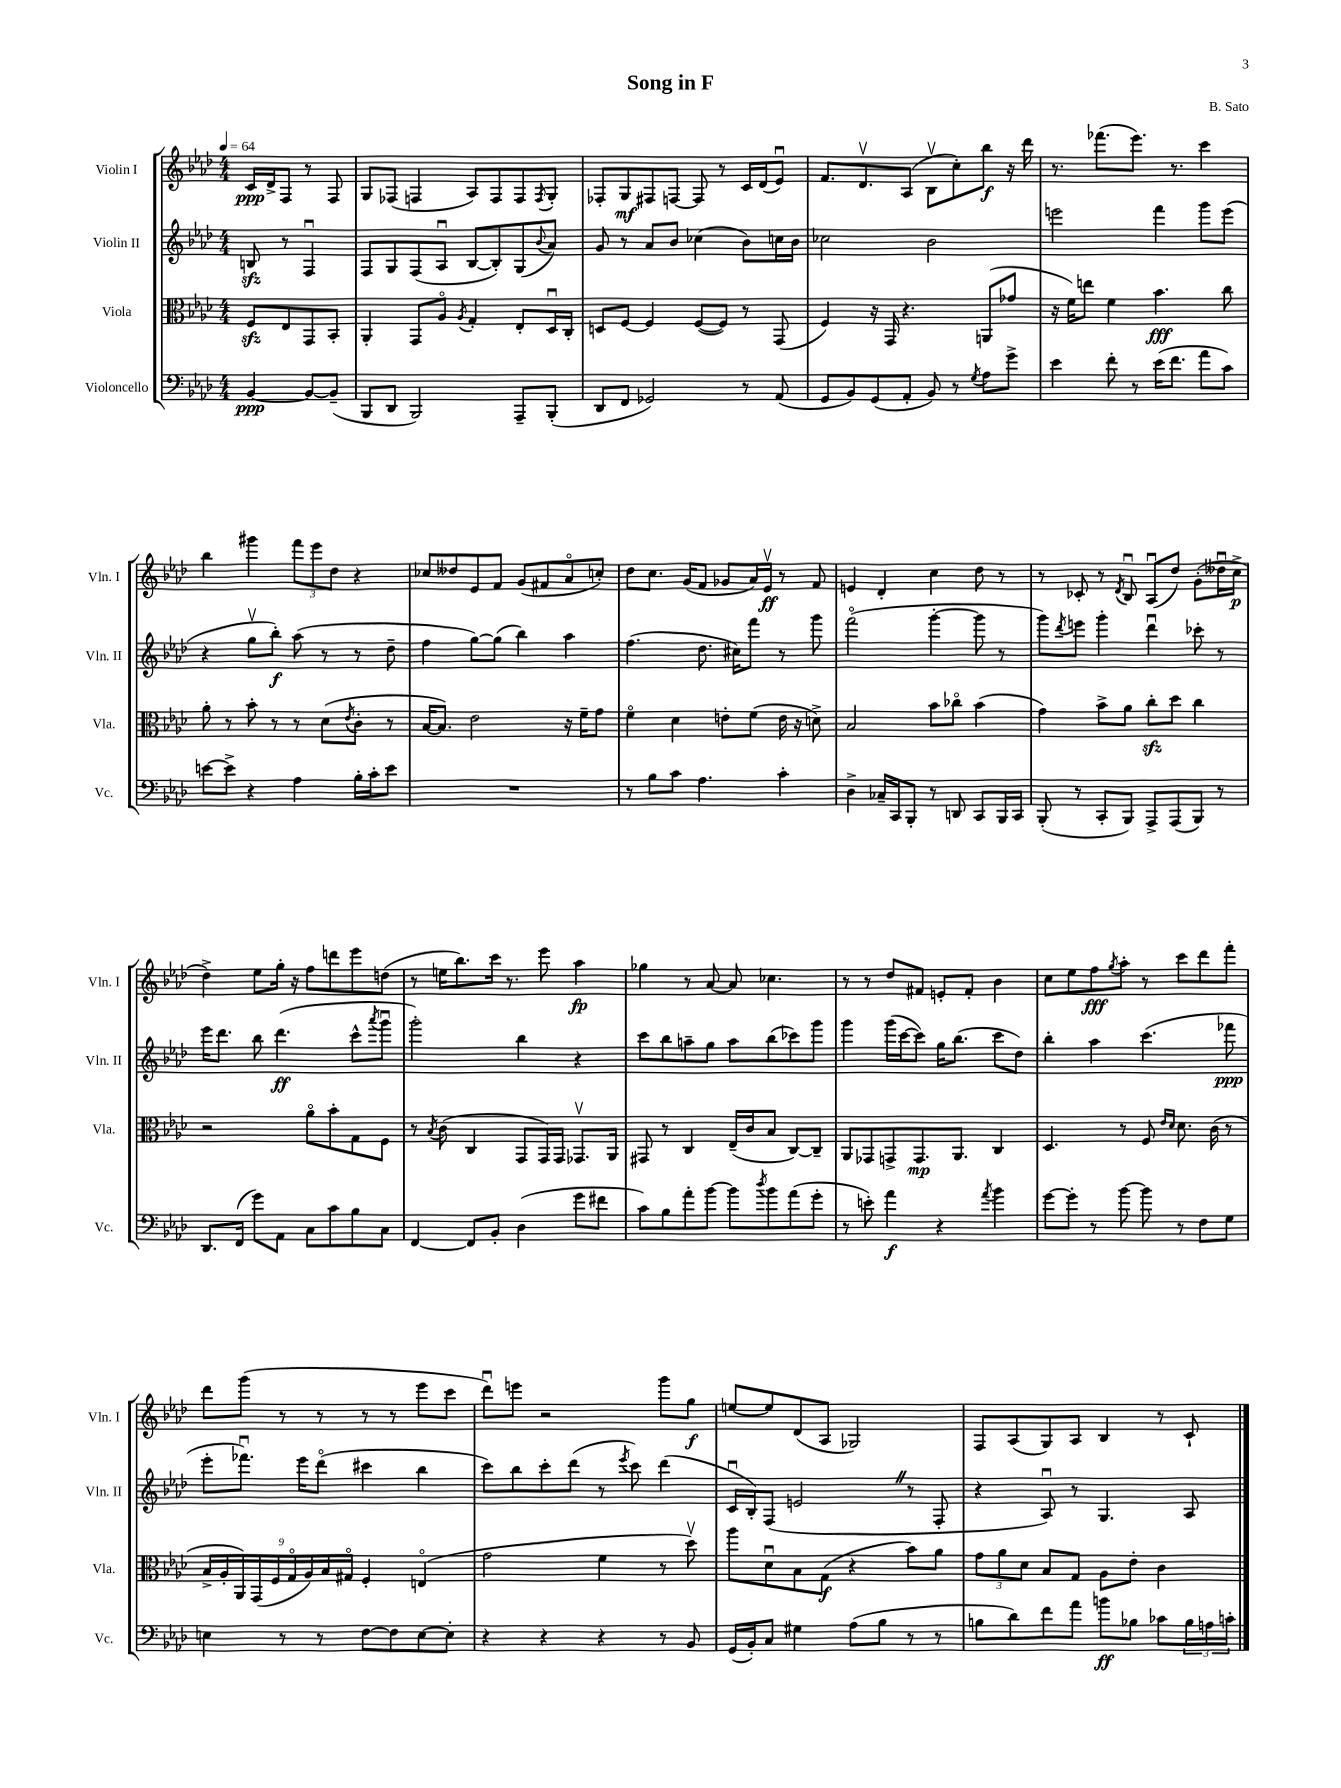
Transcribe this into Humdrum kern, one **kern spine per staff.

**kern	**kern	**kern	**kern
*staff4	*staff3	*staff2	*staff1
*clefF4	*clefC3	*clefG2	*clefG2
*k[b-e-a-d-]	*k[b-e-a-d-]	*k[b-e-a-d-]	*k[b-e-a-d-]
*M4/4	*M4/4	*M4/4	*M4/4
*MM64	*MM64	*MM64	*MM64
[4BB-/	8F/L	8B/	16c/LL
.	.	.	16d-^/J
.	8E-/	8r	8F/J
8BB-/_L	8GG/	4Fu/	8r
(8BB-~/]J	8BB-'/J	.	8F/
=	=	=	=
8BBB-/L	4AA-'/	8F/L	8G/L
8DD-/J	.	8G/	(8F-/J
2BBB-/)	8GG/L	(8F/	4F/
.	8A-o/J	8A-u/J	.
.	8qA-/	.	.
.	4G'/	[8B-/L	8A-/L)
.	.	8B-'/])	8F/
8AAA-~/L	8E-'/L	(8G/	8F/
.	.	8qqb-/	8qF/
(8BBB-'/J	16D-u/L	8a-/J)	8G'/J
.	16C'/JJ	.	.
=	=	=	=
8DD-/L	8D/L	8g/	8F-'/L
8FF/J	[8F/J	8r	8G/
2GG-/)	4F/]	8a-/L	8F#/
.	.	8b-/J	[8F/J
.	([8F/L	(4cc-\	8F/]
.	8F/]J)	.	8r
8r	8r	8b-\L)	16c/LL
.	.	.	(16d-/J
(8AA-/	(8GG/	16cc\L	8e-u/J)
.	.	16b-\JJ	.
=	=	=	=
8GG/L	4F/)	2cc-\	8.f/L
8BB-/)	.	.	.
.	.	.	8.d-v/
(8GG/	16r	.	.
.	16GG/	.	.
8AA-'/J	4.r	.	(8A-/J
8BB-/)	.	2b-\	8B-v\L
8r	.	.	8cc'\)
8qG/	.	.	.
8A-\L	(8AA/L	.	8bb-\J
8g^\J	8g-/J	.	16r
.	.	.	16ddd-\
=	=	=	=
4e-\	16r	2eee\	8.r
.	16f\LK)	.	.
.	8ee\J	.	.
.	.	.	(8.fff-\L
8f'\	4f\	.	.
8r	.	.	8.eee-\J)
(16e-\LK	4.b-\	4fff\	.
8.f\J	.	.	8.r
8a-\L	.	8ggg\L	4ccc\
8c\J)	8cc\	(8eee\J	.
=	=	=	=
[8e\L	8a-'\	4r	4bb-\
8e^\]J	8r	.	.
4r	8b-'\	8ggv\L	4ggg#\
.	8r	8bb-'\J)	.
4A-\	8r	(8aa-\	12fff\L
.	.	.	12eee-\
.	(8d-\L	8r	.
.	.	.	12dd-\J
.	8qe-/	.	.
16B-'\LL	8c'\J	8r	4r
16c'\J	.	.	.
8e\J	8r	8dd-~\	.
=	=	=	=
1r	[16B-/LK	4ff\	8cc-/L
.	8.B-/]J)	.	.
.	.	.	8dd--/
.	2e-\	[8gg\L)	8e-/
.	.	(8gg\]J	8f/J
.	.	4bb-\)	(8g/L
.	.	.	8f#/
.	16r	4aa-\	8a-o/
.	16f~\LK	.	.
.	8g\J	.	8cc'/J)
=	=	=	=
8r	4fo\	(4.ff\	8dd-\L
8B-\L	.	.	8.cc\J
8c\J	4d-\	.	.
.	.	.	(16g/LK
4.A-\	.	8.dd-\	8f/J
.	8e'\L	.	8g-/L
.	.	16cc#\LK)	.
.	(8f\J	8fff\J	16a-/L)
.	.	.	16e-v/JJ
4c'\	16e\	8r	8r
.	16r	.	.
.	8d^\)	8ggg\	8f/
=	=	=	=
4D-^\	2B-/	(2fffo\	4e/
16C-~/LL	.	.	4d-'/
16CC/J	.	.	.
8BBB-'/J	.	.	.
8r	8b-\L	[4ggg'\	4cc\
8DD/	8cc-o\J	.	.
8CC/L	(4b-\	8ggg\]	8dd-\
16BBB-/L	.	8r	8r
16CC/JJ	.	.	.
=	=	=	=
(8BBB-'/	4g\)	8ggg\L)	8r
.	.	8qddd-/	.
8r	.	8eee\J	8c-'/
8CC'/L	8b-^\L	4ggg'\	8r
.	.	.	8qd-/
8BBB-/J)	8a-\J	.	8B-u/
8AAA-^/L	8cc'\L	4ddd-u\	(8A-u/L
(8AAA-/	8dd-\J	.	8dd-/J)
8BBB-/J)	4cc\	8ccc-'\	(8g'\L
8r	.	8r	16dd--u\L
.	.	.	16cc^\JJ
=	=	=	=
8.DD-/L	2r	16eee-\LK	4dd-^\)
.	.	8.ddd-\J	.
(16FF/Jk	.	.	.
8g\L)	.	8bb-\	8ee-\L
8AA-\J	.	(4.ddd-\	16gg'\Jk
.	.	.	16r
8C\L	8a-o\L	.	8ff\L
8c\	8b-'\	.	8ddd\
8B-\	8G\	8ccc^^\L	8eee-\
.	.	8qaaa-/	.
8C\J	8F\J	8gggu\J	(8dd\J
=	=	=	=
[4FF/	8r	2ggg'\)	8r
.	8qB-/	.	.
.	(8c\	.	16ee\LK
.	.	.	8.bb-\)
8FF/]L	4C/	.	.
8BB-'/J	.	.	16ccc\Jk
.	.	.	8.r
(4D-\	8GG/L	4bb-\	.
.	16GG/L)	.	8eee-\
.	16GG/JJ	.	.
8g\L	8.GG-v/L	4r	4aa-\
8f#\J	.	.	.
.	16AA-/Jk	.	.
=	=	=	=
8c\L)	8GG#/	8ccc\L	4gg-\
8B-\	8r	8bb-\	.
8a-'\	4C/	8aa~\	8r
[8b-\J	.	8gg\J	[8a-/
8b-\]L	(16E-~/LL	8aa\L	8a-/]
.	16c/J	.	.
8qdd-/	.	.	.
8b-\	8B-/J	(8bb-\	4.cc-\
(8a-\	[8C/L)	8ccc-\)	.
8g'\J	8C~/]J	8ggg\J	.
=	=	=	=
8r	8AA-/L	4ggg\	8r
8e'\)	8GG-/	.	8r
4a-\	8GG^/	(16ggg\LL	8dd-/L
.	.	[16ccc\J	.
.	8.GG/	8ccc\]J)	8f#/J
4r	.	16gg\LK	8e'/L
.	8.AA-/J	(8.bb-\J	.
.	.	.	8f#'/J
8qa-/	.	.	.
4b-\	4C/	8ccc\L	4b-\
.	.	8dd-\J)	.
=	=	=	=
[8g\L	4.D-/	4bb-'\	8cc\L
8g'\]J	.	.	8ee-\
8r	.	4aa-\	8ff\
.	.	.	8qgg/
[8b-\	8r	.	8aa-'\J
8b-\]	8F/	(4.ccc\	8r
.	16qqe-/LL	.	.
.	16qqd-/JJ	.	.
8r	8.d-\	.	8ccc\L
8F\L	.	.	8ddd-\
.	(16c\	.	.
8G\J	8r	8fff-\	8fff'\J
=	=	=	=
4E\	18B-^/LL	8eee-'\L	8ddd-\L
.	18A-'/	.	.
.	18AA-/)	.	.
.	.	8.fff-u\J)	(8ggg\J
.	(18GG/	.	.
.	18F/	.	.
8r	.	.	8r
.	18Go/	.	.
.	.	16eee-\LK	.
.	18A-/)	.	.
8r	.	(8ddd-o\J	8r
.	18B-/	.	.
.	18G#o/JJ	.	.
[8F\L	4F'/	4ccc#\	8r
8F\]	.	.	8r
[8E\	(4Eo/	4bb-\	8eee-\L
8E'\]J	.	.	8ccc\J
=	=	=	=
4r	2g\	8ccc\L)	8ddd-u\L)
.	.	8bb-\	8eee\J
4r	.	8ccc'\	2r
.	.	(8ddd-\J	.
4r	4f\	8r	.
.	.	8qeee-/	.
.	.	8ccc\)	.
8r	8r	(4ddd-\	8ggg\L
8BB-/	8dd-v\)	.	8gg\J
=	=	=	=
(16GG/LL	8aa-\L	16cu/LL	[8ee/L
16BB-'/J)	.	16B-'/J)	.
8C/J	8d-u\	(8F/J	8ee/]
4G#\	8B-\	2e/	(8d-/
.	(8G\J	.	8A-/J
(8A-\L	4r	.	2G-/)
8B-\J	.	.	.
8r	8b-\L)	8r	.
8r	8a-\J	8F'/	.
=	=	=	=
8B\L	12g\L	4r	8F/L
.	12a-\	.	.
8d-\)	.	.	(8A-/
.	12d-\J	.	.
8f\	8B-/L	8A-u/)	8G/)
8a-\J	8G/J	8r	8A-/J
8b\L	8A-\L	4.G/	4B-/
8B-\J	8e-'\J	.	.
8c-\L	4c\	.	8r
24B-\L	.	8A-/	8c`/
24A\	.	.	.
24c'\JJ	.	.	.
==	==	==	==
*-	*-	*-	*-
